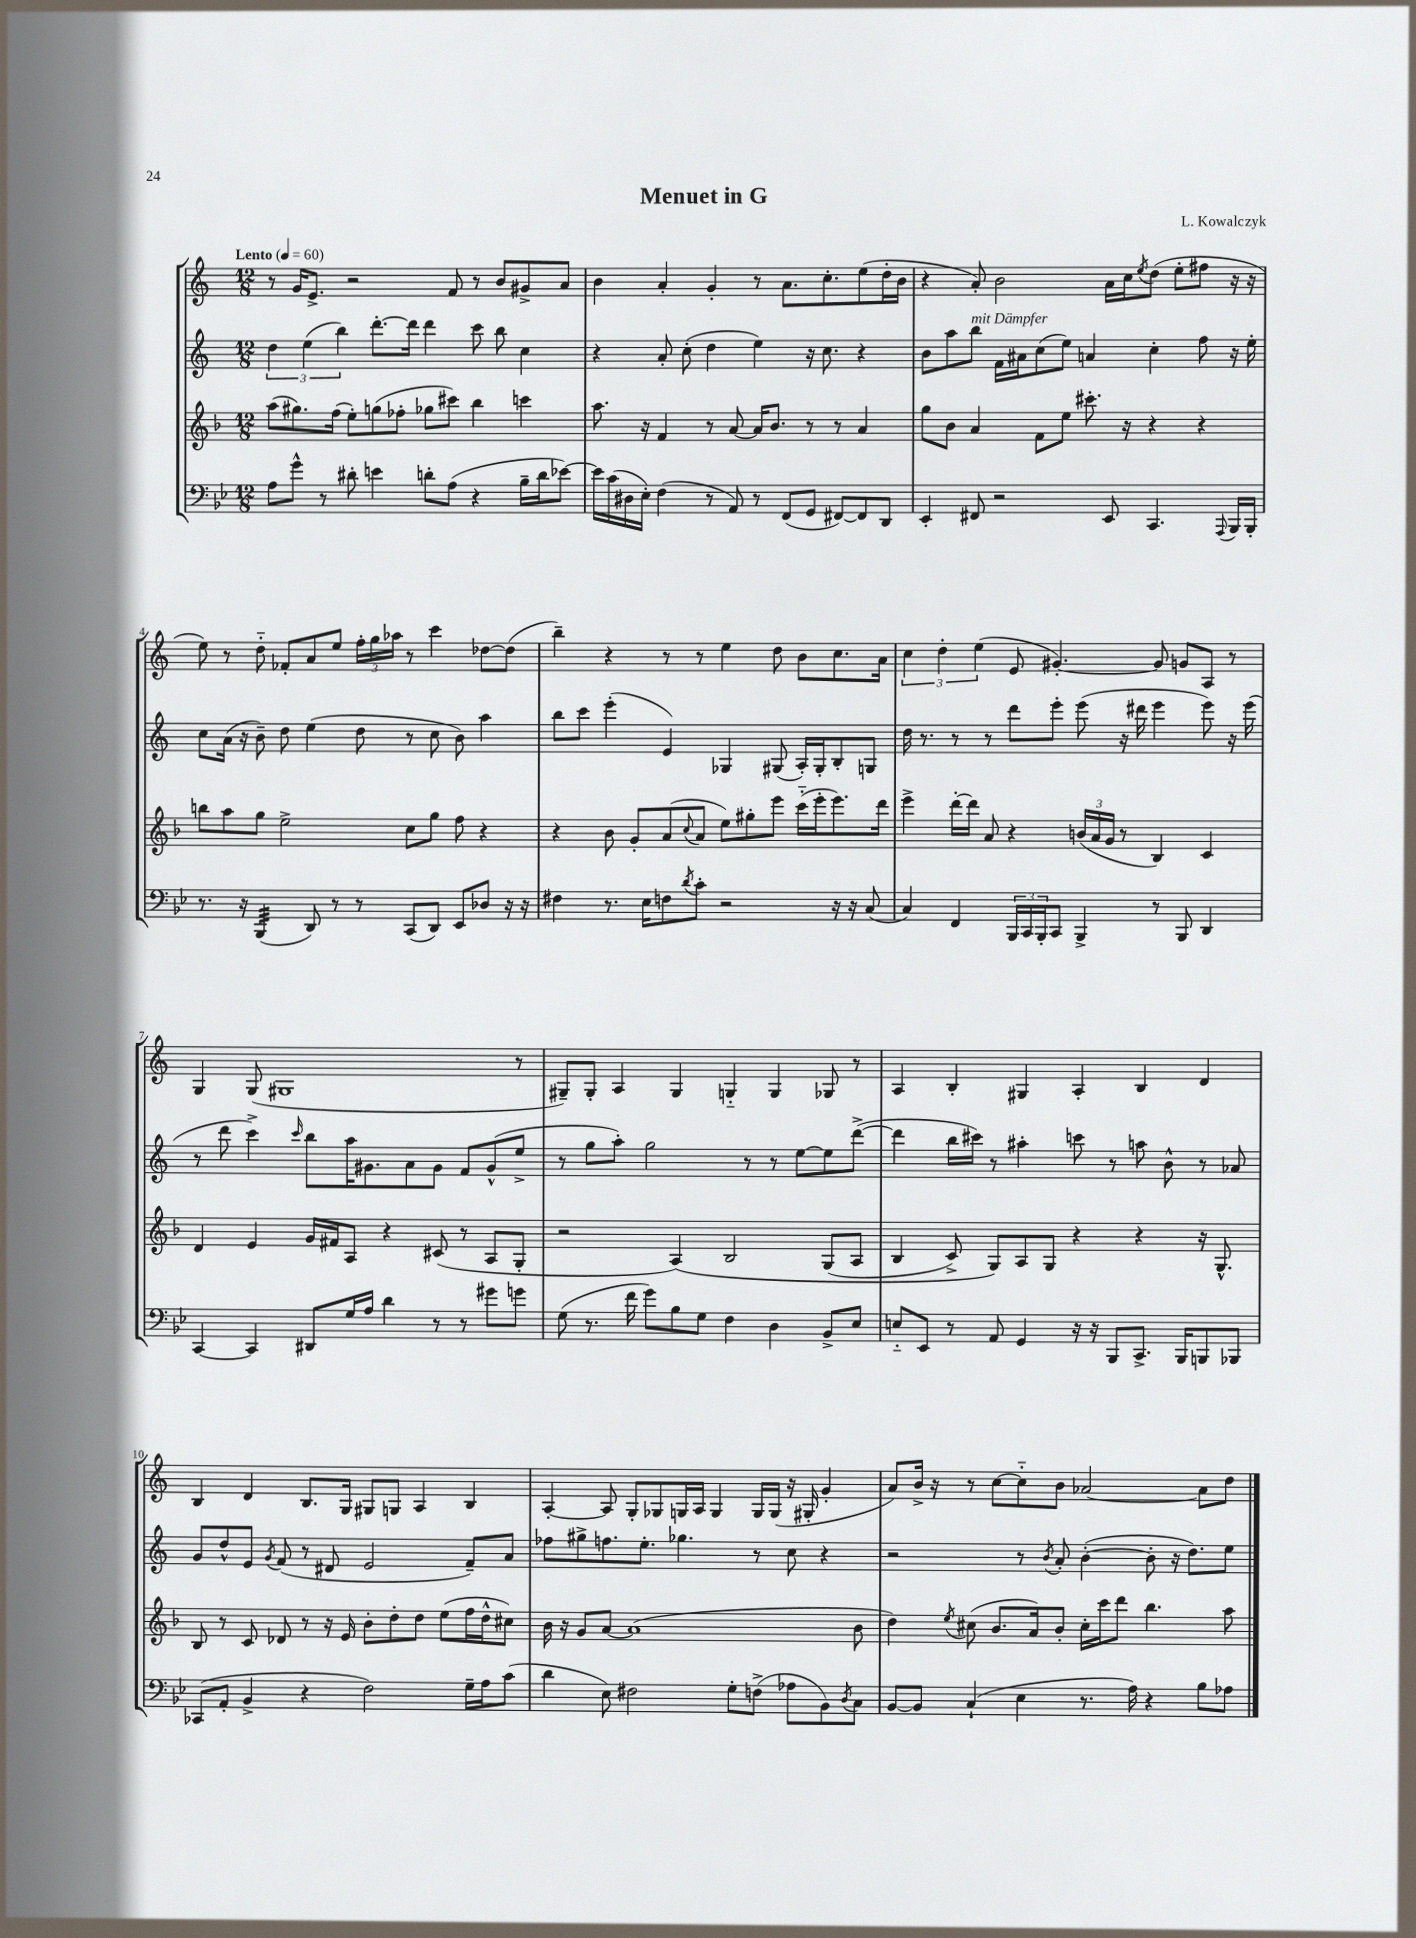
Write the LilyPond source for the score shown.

\header { title = "Menuet in G" composer = "L. Kowalczyk" }
<<
\new StaffGroup <<
\new Staff = "s0" {
    \clef treble \key c \major \numericTimeSignature \time 12/8 \tempo "Lento" 4 = 60
    r8 g'16 e'8.-> r2 f'8 r8 b'8 gis'8-> a'8 |
    b'4 a'4-. g'4-. r8 a'8. c''8.-. e''8( d''16-. b'16 |
    r4 a'8-.) b'2 a'16 c''16 \acciaccatura { e''8 } d''8( e''8-. fis''8 r16 r16 |
    e''8) r8 d''8-_ fes'8-. a'8 e''8 \tuplet 3/2 { f''16-. g''16 aes''16 } r8 c'''4 des''8~ des''8( |
    b''4--) r4 r8 r8 e''4 d''8 b'8 c''8. a'16 |
    \tuplet 3/2 { c''4 d''4-. e''4( } e'8 gis'4.~-.) gis'8 g'8 a8 r8 |
    g4 g8( gis1 r8 |
    gis8--) gis8-. a4 gis4 g4-_ g4 ges8 r8 |
    a4 b4-. gis4 a4-. b4 d'4 |
    b4 d'4 b8. g16 gis8 g8 a4 b4 |
    a4~-. a8 g8-. ges8 g16 a16 g4 g16 g16( r16 gis16-. g'4-. |
    a'8) b'16-> r16 r8 c''8~ c''8-_ b'8 aes'2~ aes'8 d''8 \bar "|." |
}
\new Staff = "s1" {
    \clef treble \key c \major \numericTimeSignature \time 12/8
    \tuplet 3/2 { d''4 e''4( b''4) } d'''8.~-. d'''16 d'''4 c'''8 b''8 c''4 |
    r4 a'8-. c''8-.( d''4 e''4) r16 c''8. r4 |
    b'8 a''8 b''8^\markup { \italic "mit Dämpfer" } f'16 ais'16 c''8( e''8) a'4 c''4-. f''8 r16 e''16-. |
    c''8 a'16( r16 b'8--) d''8 e''4( d''8 r8 c''8 b'8) a''4 |
    b''8 c'''8 e'''4-.( e'4) ges4 gis8( a16-.) gis16-. b8-. g8 |
    d''16 r8. r8 r8 d'''8 e'''8-. e'''8( r16 dis'''16 e'''4 e'''8) r16 e'''16( |
    r8 d'''8 c'''4->) \grace { c'''16 } b''8 a''16 gis'8. a'8 gis'8 f'8 gis'8-^( e''8-> |
    r8 g''8 a''8-.) g''2 r8 r8 e''8~ e''8 d'''8~->( |
    d'''4 b''16 cis'''16) r8 ais''4-. c'''8 r8 a''8 b'8-^ r8 aes'8 |
    g'8 d''8-^ e'8 \acciaccatura { g'8 } f'8( r8 dis'8 e'2 f'8--) a'8 |
    fes''8 gis''8-> f''8. e''8.-. ges''4. r8 c''8 r4 |
    r2 r8 \acciaccatura { b'8 } a'8-. b'4~-.( b'8-. r16 d''8.) e''8 \bar "|." |
}
\new Staff = "s2" {
    \clef treble \key f \major \numericTimeSignature \time 12/8
    a''8( gis''8.) f''16( e''8-.) g''8( fes''8-. ges''8 cis'''8) bes''4 c'''4 |
    a''8. r16 f'4 r8 a'8~ a'16 bes'8. r8 r8 a'4 |
    g''8 bes'8 a'4 f'8 e''8 cis'''8.-. r16 r4 r4 |
    b''8 a''8 g''8 e''2-> c''8 g''8 f''8 r4 |
    r4 bes'8 g'8-. a'8( \appoggiatura { c''8 } a'8 e''8) gis''8-. e'''8 c'''16-_( e'''16-. e'''8.) d'''16 |
    e'''4-> d'''16~-. d'''16 a'8 r4 \tuplet 3/2 { b'16( a'16 g'16 } r8 bes4) c'4 |
    d'4 e'4 g'16 fis'16 a8 r4 cis'8( r8 a8 g8-. |
    r2 a4)\( bes2 g8( a8 |
    bes4 c'8->) g8\) a8 g8 r4 r4 r16 g8.-^ |
    bes8 r8 c'8 des'8 r8 r16 e'16 bes'8-. d''8-. d''8 e''8( f''16 d''16-^ cis''8) |
    bes'16 r16 g'8 a'8~ a'1( bes'8 |
    d''4) \acciaccatura { e''8 } cis''8( bes'8. a'16) bes'8-. cis''16-. c'''16 d'''8 bes''4. a''8 \bar "|." |
}
\new Staff = "s3" {
    \clef bass \key bes \major \numericTimeSignature \time 12/8
    a8 g'8-^ r8 dis'8-. e'4 d'8-. a8( r4 bes16-- d'16 ees'8~) |
    ees'16 c'16( dis16 ees16-.) f4( r8 a,8) r8 f,8( g,8 fis,8~) fis,8 d,8 |
    ees,4-. fis,8 r2 ees,8 c,4. \appoggiatura { a,,8 } bes,,16 bes,,16-. |
    r8. r16 bes,,4:32( d,8) r8 r8 c,8( d,8) ees,8 des8 r16 r16 |
    fis4 r8. ees16 f8 \acciaccatura { d'8 } c'8-. r2 r16 r16 c8( |
    c4) f,4 \tuplet 3/2 { bes,,16 c,16 bes,,16-. } c,8 bes,,4-> r8 bes,,8 d,4 |
    c,4~ c,4 dis,8 g16 a16 d'4 r8 r8 gis'8 g'8 |
    g8( r8. f'16 g'8) bes8 g8 f4 d4 bes,8-> ees8 |
    e8-_ ees,8 r8 a,8 g,4 r16 r16 bes,,8 c,8.-> bes,,16 b,,8 bes,,8 |
    ces,8( a,8-. bes,4-> r4 f2) g16-- a16 c'8( |
    d'4 ees8) fis2 g8-. f8->( aes8 bes,8) \acciaccatura { d8 } c8 |
    bes,8~ bes,8 c4-!( ees4 r8. a16) r4 bes8 aes8 \bar "|." |
}
>>
>>
